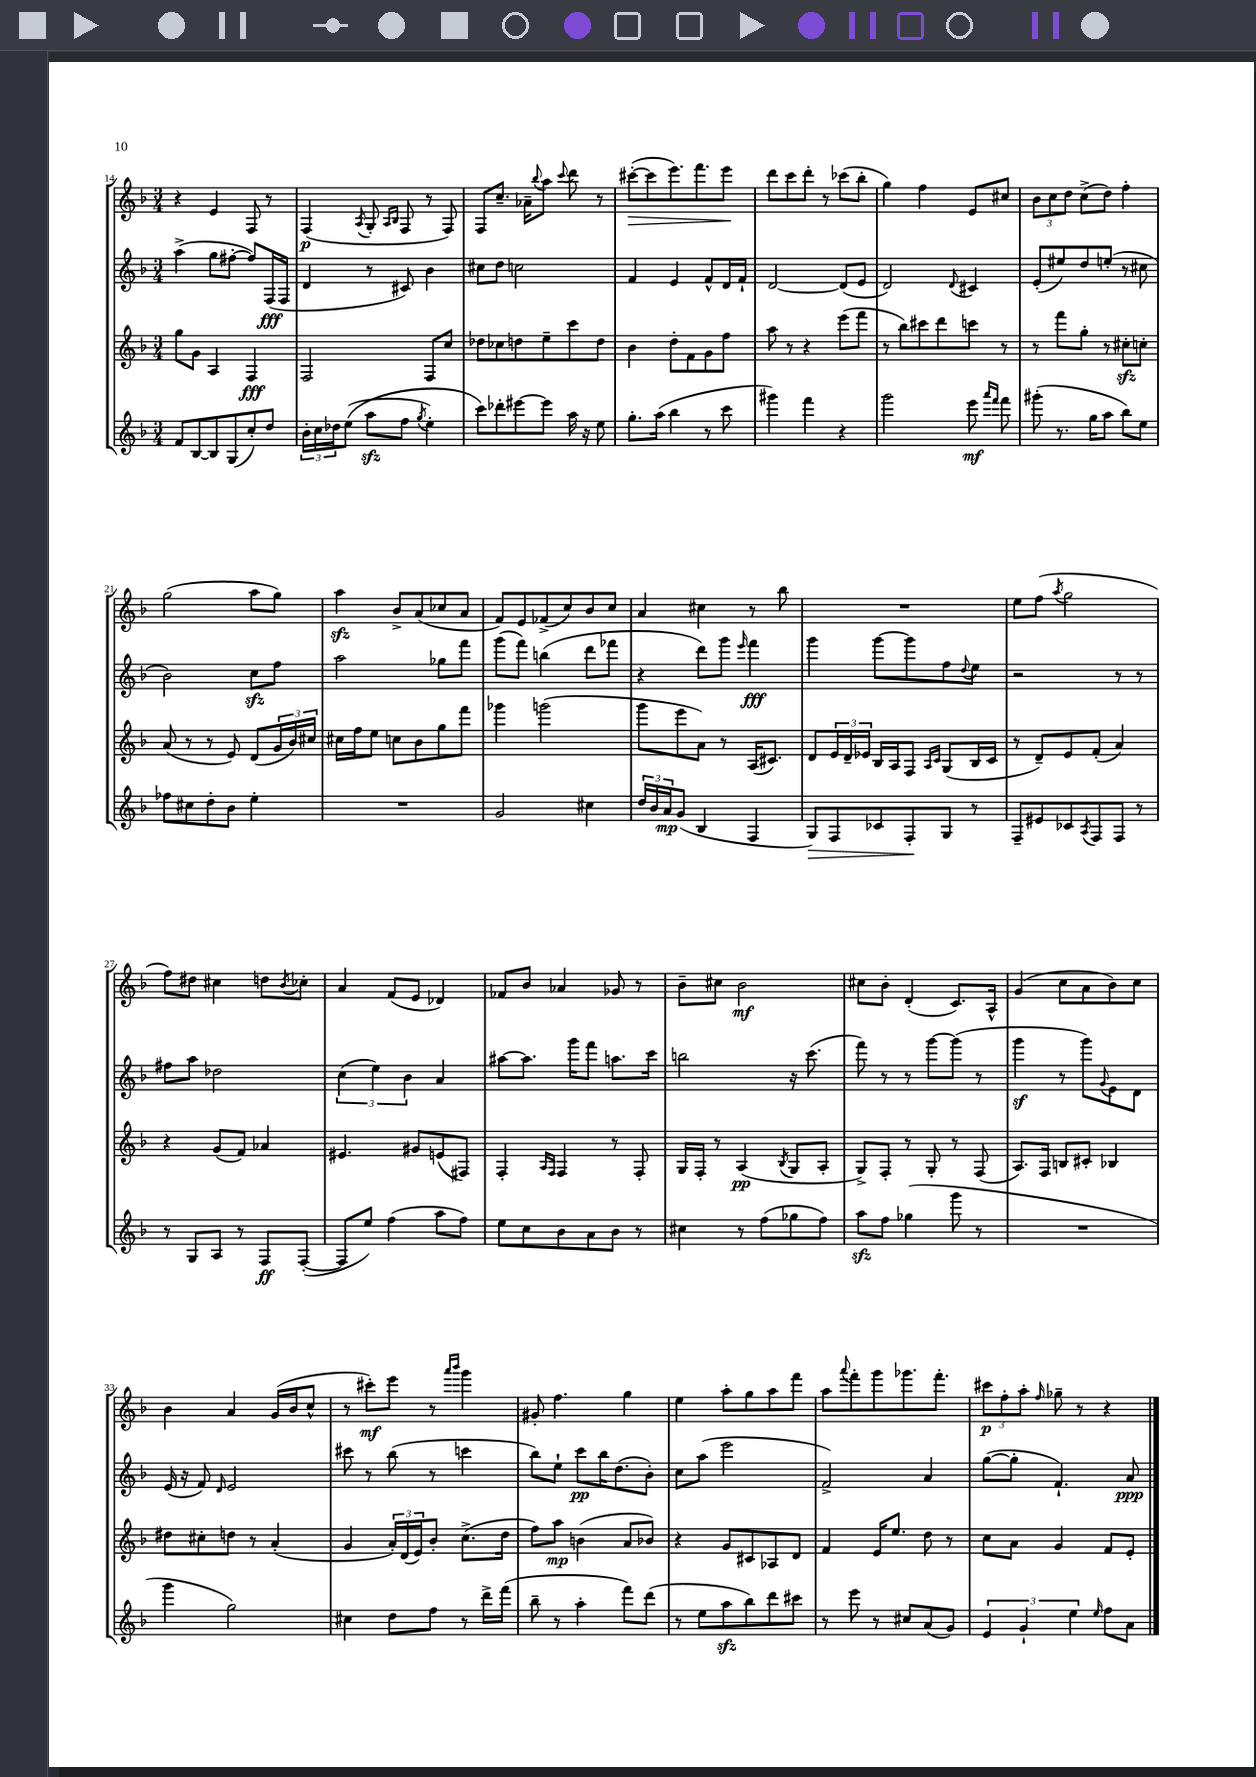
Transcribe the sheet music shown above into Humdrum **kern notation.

**kern	**kern	**kern	**kern
*staff4	*staff3	*staff2	*staff1
*clefG2	*clefG2	*clefG2	*clefG2
*k[b-]	*k[b-]	*k[b-]	*k[b-]
*M3/4	*M3/4	*M3/4	*M3/4
8f	8gg	(4aa^	4r
[8B-	8g	.	.
8B-]	4A	8gg	4e
(8G	.	[8ff#'	.
8cc')	4F	8ff#])	8F
8dd	.	(16F	8r
.	.	16F	.
=	=	=	=
24b-'	2F	4d	(4F
24cc	.	.	.
24dd-	.	.	.
&((8ee	.	.	.
.	.	.	8qA
8aa	.	8r	8G'
.	.	.	16qqA
.	.	.	16qqB-
8ff	.	8c#)	8F
8qgg	.	.	.
4ee')	8F	4b-	8r
.	8cc	.	8F)
=	=	=	=
8ccc&)	8dd-	8cc#	8F
8ddd-'	8cc-	8dd	8.cc~
[8eee#	8dd	2cc	.
.	.	.	16a-~
.	.	.	8qqbb-
8eee#]	8ee~	.	8aa
.	.	.	8qqccc
16aa	8ccc	.	8ddd
16r	.	.	.
8ee	8dd	.	8r
=	=	=	=
8.gg'	4b-	4f	([8ccc#'
.	.	.	8ccc#]
(16aa	.	.	.
4bb-	8dd'	4e	8.eee)
.	8f	.	.
.	.	.	8.fff
8r	8g	8f^^	.
8ccc	8ff	16d	8eee
.	.	16f`	.
=	=	=	=
4ggg#)	8aa	[2d	8ddd
.	8r	.	8ccc
4fff	4r	.	8ddd'
.	.	.	8r
4r	(8eee	(8d]	(8ccc-
.	8fff	8e	8bb-'
=	=	=	=
2ggg	8r	2d)	4gg)
.	8bb-)	.	.
.	8ccc#	.	4ff
.	8ddd	.	.
.	.	8qqd	.
8eee	8ccc	4c#	8e
16qqaaa	.	.	.
16qqfff	.	.	.
8fff	8r	.	8cc#
=	=	=	=
(8ggg#'	8r	(8e'	12b-
.	.	.	12cc
8.r	8fff	8ee#)	.
.	.	.	12dd
.	8gg'	8dd	(8cc^
16gg	.	.	.
8aa	8r	(8ee'	8dd)
8bb-)	8cc#'	8r	4ff'
8ee	8cc'	8cc#	.
=	=	=	=
8ff-	(8a	2b-)	(2gg
8cc#	8r	.	.
8dd'	8r	.	.
8b-	8e)	.	.
4ee'	(8d	8cc	8aa
.	24g	8ff	8gg)
.	24b-)	.	.
.	24cc#	.	.
=	=	=	=
2.r	16cc#	2aa	4aa
.	16ff	.	.
.	8ee	.	.
.	8cc	.	8b-^
.	8b-	.	(8a
.	8gg	8gg-	8cc-
.	8fff	8fff	8a
=	=	=	=
2g	4ggg-	(8ggg	8f)
.	.	8fff)	8e
.	(2ggg	(4bb	(8f-^
.	.	.	8cc)
4cc#	.	8ddd	8b-
.	.	8fff-	8cc
=	=	=	=
24dd	8ggg	4r	4a
24b-	.	.	.
24a	.	.	.
(8g	8eee	.	.
4B-	8a)	8ddd)	4cc#
.	8r	8ggg	.
.	.	16qqeee	.
4F	(16A	4fff	8r
.	8.c#)	.	.
.	.	.	8bb-
=	=	=	=
8G)	8d	4ggg	2.r
8F	24e	.	.
.	24d~	.	.
.	24e-	.	.
8c-	16B-	[8ggg	.
.	16A	.	.
8F'	8F	8ggg]	.
.	16qqA	.	.
.	16qqc	.	.
8G	(8G	8ff	.
.	.	8qqdd	.
8r	16B-	8ee	.
.	16c	.	.
=	=	=	=
8F~	8r	2r	8ee
8e#	8d~)	.	(8ff
.	.	.	8qaa
8c-	8e	.	2gg
8qA	.	.	.
8F	(8f'	.	.
8F	4a)	8r	.
8r	.	8r	.
=	=	=	=
8r	4r	8ff#	8ff)
8G	.	8aa	8dd#
8A	(8g	2dd-	4cc#
8r	8f)	.	.
8F	4a-	.	8dd
.	.	.	8qb-
([8F'	.	.	8cc-'
=	=	=	=
8F]	4.e#	(6cc	4a
8ee)	.	.	.
.	.	6ee)	.
(4ff	.	.	(8f
.	.	6b-	.
.	8g#	.	8e
8aa	(8e	4a	4d-)
8ff)	8F#)	.	.
=	=	=	=
8ee	4F'	[8aa#	8f-
8cc	.	8.aa#]	8b-
.	16qqA	.	.
.	16qqF	.	.
8b-	4F	.	4a-
.	.	16ggg	.
8a	.	8fff	.
8b-	8r	8.aa	8g-
8r	8F'	.	8r
.	.	16ccc	.
=	=	=	=
4cc#	16G	2bb	8b-~
.	16F'	.	.
.	8r	.	8cc#
8r	(4A	.	2b-
(8ff	.	.	.
.	8qB-	.	.
8gg-	8G	16r	.
.	.	(8.ccc	.
8ff)	8A'	.	.
=	=	=	=
8aa	8G^)	8fff)	8cc#
8ff	8F'	8r	8b-'
(4gg-	8r	8r	(4d'
.	8G'	[8ggg	.
8ggg	8r	(8ggg]	8.c)
8r	(8F	8r	.
.	.	.	16A^^
=	=	=	=
2.r	8.A)	4ggg	(4g
.	16F	.	.
.	8B	8r	8cc
.	8c#'	8ggg)	8a
.	.	8qqg	.
.	4B-	8e	8b-)
.	.	8d	8cc
=	=	=	=
4ggg	8dd#	(16e	4b-
.	.	16r	.
.	8cc#'	8f)	.
.	.	16qqd	.
2gg)	8dd	2e	4a
.	8r	.	.
.	(4a'	.	(16g
.	.	.	16b-
.	.	.	8cc^^
=	=	=	=
4cc#	4g	8ccc#	8r
.	.	8r	8ccc#')
8dd	24a')	(8bb-	8eee
.	(24d	.	.
.	24e)	.	.
8ff	8b-'	8r	8r
.	.	.	16qqaaa
.	.	.	16qqbbb-
8r	(8.cc^	4ccc	4ggg
16ddd^	.	.	.
(16fff	16dd	.	.
=	=	=	=
8bb-~	8ff)	8bb-)	8g#'
8r	8aa	8ee`	4.ff
4aa'	(4b	8ccc	.
.	.	16bb-	.
.	.	(8.dd	.
8fff)	8a	.	4gg
(8ddd	8b-)	8b-')	.
=	=	=	=
8r	4r	8cc	4ee
8ee	.	(8aa	.
8aa	8g	2eee	8aa'
8bb-)	8c#	.	8gg
8ddd	8A-	.	8aa
8ccc#	8d	.	8fff
=	=	=	=
8r	4f	2f^)	8aa
.	.	.	8qqaaa
8eee	.	.	8fff'
8r	16e	.	8ggg
.	8.ee	.	.
8cc#	.	.	8.ggg-
(8a	8dd	4a	.
.	.	.	8.fff'
8g)	8r	.	.
=	=	=	=
6e	8cc	([8gg	12ccc#
.	.	.	12ff'
.	8a	8gg']	.
6g`	.	.	12aa'
.	.	.	16qqff
.	4g	4.f`)	8gg-~
6ee	.	.	.
.	.	.	8r
16qqee	.	.	.
8ff	8f	.	4r
8a	8e'	8a	.
==	==	==	==
*-	*-	*-	*-
